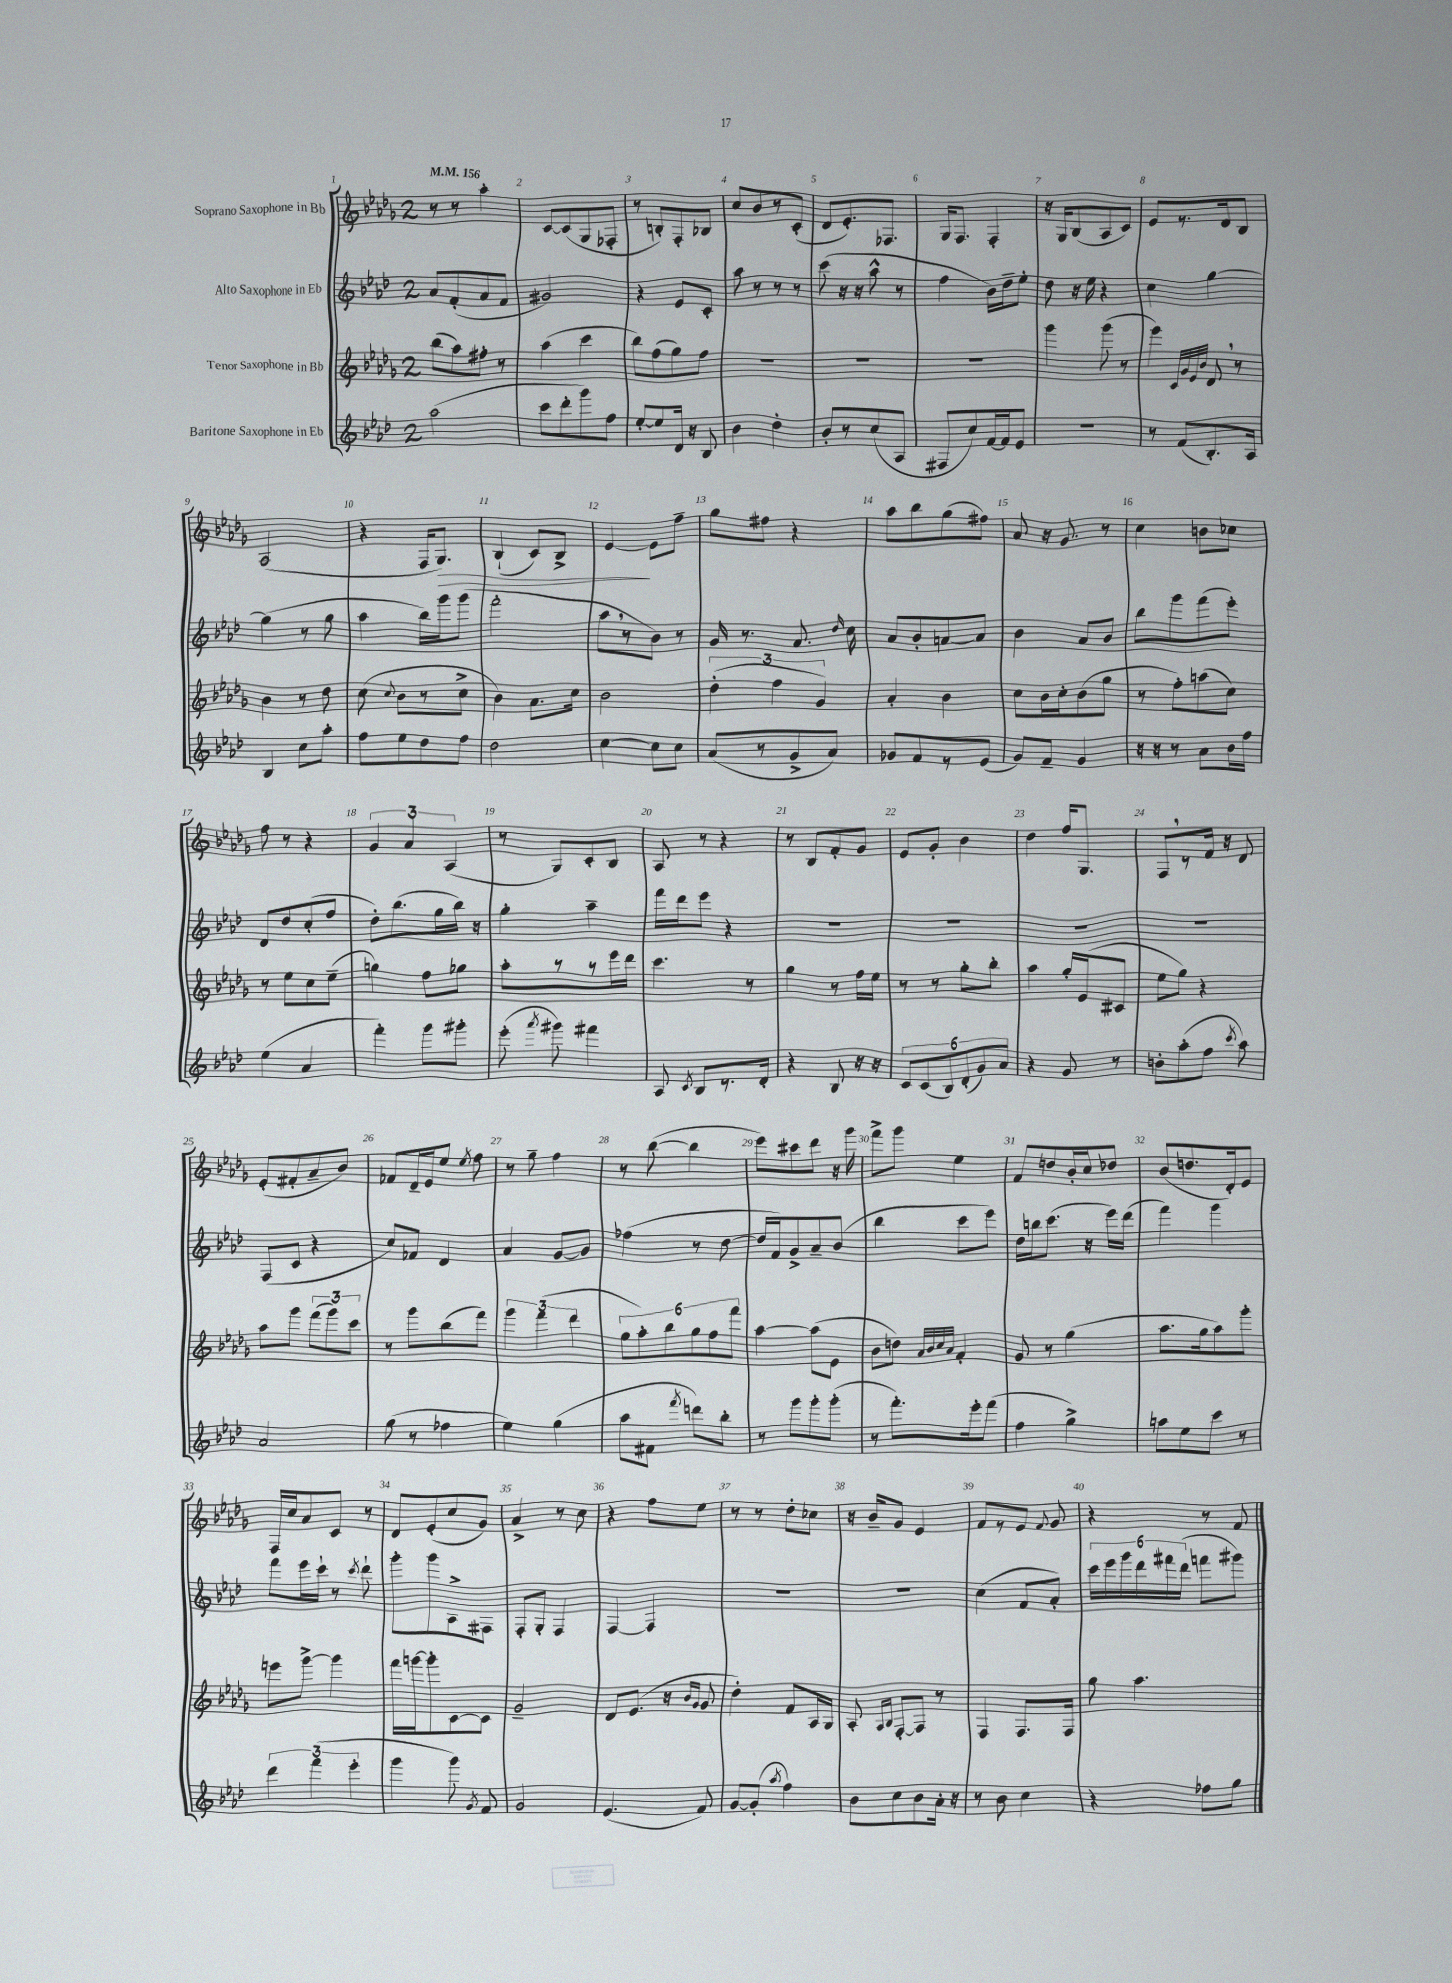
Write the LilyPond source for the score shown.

<<
\new StaffGroup <<
\new Staff = "s0" \with { instrumentName = "Soprano Saxophone in Bb" } {
    \clef treble \key des \major \once \override Staff.TimeSignature.style = #'single-digit \time 2/4 \tempo 4 = 156
    \autoBeamOff r8 r8 aes''4-. |
    c'8[~ c'8( ges8 fes8]-. |
    r8 b8[-.) f8-. bes8] |
    c''8[ bes'8 r8 c'8]-.( |
    des'8[ ees'8.-.) fes8.] |
    ges16[ f8.] f4-. |
    r16 ges16[ bes8( aes8 c'8]) |
    ees'8[ r8. des'16 bes8] |
    aes2( |
    r4 f16[ ges8.]\>) |
    bes4-!( c'8[) bes8]-> |
    ees'4~\! ees'8[ f''8]-- |
    ges''8[ fis''8] r4 |
    aes''8[ bes''8 ges''8( fis''8]) |
    aes'8 r16 ges'8. r8 |
    c''4 b'8[ ces''8] |
    f''8 r8 r4 |
    \tuplet 3/2 { ges'4 aes'4 aes4( } |
    r8 ges8[) c'8-. bes8] |
    aes8 r8 r4 |
    r8 bes8[ f'8-. ges'8] |
    ees'8[ ges'8]-. bes'4 |
    des''4 f''16[ ges8.] |
    f8[ \breathe r8 f'16] r16 des'8 |
    ees'8[-.( fis'8-. aes'8-- bes'8]) |
    fes'8[ des'16-- ees'16 ees''8] \acciaccatura { ees''8 } f''8 |
    r8 ges''8-- f''4 |
    r8 bes''8~( bes''4 |
    ees'''8[) cis'''8 des'''8] r16 ges'''16 |
    f'''8[-> ges'''8] ees''4 |
    f'8[ d''8 bes'16-. c''16 des''8] |
    bes'8[( d''8. des'16-.) ees'8] |
    f16[ c''16 aes'8 c'8] r8 |
    des'8[ ees'8-.( c''8 ges'8]) |
    aes'4-> r8 c''8 |
    r4 f''8[ ees''8] |
    r8 r8 des''8[-. ces''8] |
    r16 bes'16[-- ges'8] ees'4 |
    f'8[ r8 ees'8] \appoggiatura { f'8 } ges'8 |
    r4 r8 f'8 \bar "|." |
}
\new Staff = "s1" \with { instrumentName = "Alto Saxophone in Eb" } {
    \clef treble \key aes \major \once \override Staff.TimeSignature.style = #'single-digit \time 2/4
    \autoBeamOff aes'8[ f'8-.( aes'8 f'8] |
    gis'2) |
    r4 ees'8[ c'8]-. |
    aes''8 r8 r8 r8 |
    c'''8( r16 r16 aes''8-^ r8 |
    f''4 bes'16[) des''16-- ees''8]-. |
    des''8 r16 ees''16 r4 |
    c''4 g''4~ |
    g''4( r8 g''8 |
    aes''4 bes''16[) g'''16 g'''8]( |
    f'''2-. |
    aes''8[ \breathe r8 bes'8]) r8 |
    g'16 r8. aes'8. \grace { des''16 } c''16 |
    aes'8[ bes'8-. a'8~ a'8] |
    bes'4 aes'8[ bes'8] |
    bes''8[ g'''8 f'''8( ees'''8]-.) |
    des'8[ des''8 c''8-.( f''8] |
    des''8[-.) bes''8.( g''16 bes''16]) r16 |
    g''4-. aes''4-- |
    f'''16[ des'''16 ees'''8] r4 |
    R2 |
    R2 |
    R2 |
    R2 |
    f8[( c'8] r4 |
    c''8[) fes'8] des'4 |
    aes'4 g'8[~ g'8] |
    fes''4( r8 des''8~ |
    des''16[ f'16) g'8-> aes'8-- bes'8]( |
    bes''4 c'''8[ ees'''8]) |
    des''16[ b''16 c'''8.]( r16 ees'''16[) des'''16]( |
    f'''4) g'''4 |
    f'''8[ ees'''16 c'''16]-! r8 \acciaccatura { c'''8 } des'''8-! |
    g'''8[-. g'''8 aes8-> fis8] |
    f8[-. g8]-. f4 |
    f4~ f4 |
    R2 |
    R2 |
    c''4( f'8[ aes'8]-.) |
    \tuplet 6/4 { c'''16[ ees'''16 g'''16 des'''16 fis'''16 des'''16]( } f'''8[ gis'''8]) \bar "|." |
}
\new Staff = "s2" \with { instrumentName = "Tenor Saxophone in Bb" } {
    \clef treble \key des \major \once \override Staff.TimeSignature.style = #'single-digit \time 2/4
    \autoBeamOff bes''8[( aes''8) fis''8]-. r8 |
    aes''4( c'''4 |
    bes''8[) f''8( ges''8) f''8] |
    R2 |
    R2 |
    R2 |
    ges'''4 ges'''8( r8 |
    ees'''4) \grace { c'32[ ges'32 ees'32 bes'32] } des'8 \breathe r8 |
    bes'4 r8 des''8 |
    c''8( \appoggiatura { c''8 } bes'8[ r8 c''8]-> |
    bes'4) aes'8.[ c''16] |
    bes'2 |
    \tuplet 3/2 { des''4-.( f''4 ges'4) } |
    aes'4-. bes'4 |
    c''8[ bes'16 c''16-. bes'8( ges''8] |
    r8 f''8[-.) a''8( c''8]) |
    r8 ees''8[ c''8 ees''8]--( |
    g''4) f''8[ ges''8] |
    aes''8[-. r8 r8 ees'''16 des'''16] |
    c'''4. r8 |
    ges''4 r8 f''16[ ees''16] |
    r8 r8 ges''8[-. bes''8]-. |
    aes''4 ges''16[-. ees'16( cis'8] |
    ees''8[ ges''8]) r4 |
    aes''8[ ges'''8] \tuplet 3/2 { f'''8[( ges'''8) c'''8] } |
    r8 ges'''8[ bes''8( f'''8]) |
    \tuplet 3/2 { ges'''4 f'''4( des'''4 } |
    \tuplet 6/4 { ges''8[ aes''8-.) bes''8 ges''8 f''8 f'''8] } |
    aes''4~ aes''8[( ees'8] |
    bes'8[ d''8]) \grace { aes'32[ bes'32 c''32 aes'32] } f'4-. |
    ges'8 r8 ges''4( |
    aes''8.[ ges''16 aes''8) ges'''8]-. |
    e'''8[ ges'''8]~-> ges'''4 |
    f'''16[ g'''16~ g'''8-. c'8~ c'8] |
    ges'2-- |
    des'8[ ees'8.]( r16 \grace { bes'16[ ges'16] } ges'8 |
    des''4-.) f'8[ aes16 ges16] |
    aes8-. \grace { aes16[ bes16] } f8[~-. f8] r8 |
    f4 f8.[ f16] |
    ges''8 aes''4. \bar "|." |
}
\new Staff = "s3" \with { instrumentName = "Baritone Saxophone in Eb" } {
    \clef treble \key aes \major \once \override Staff.TimeSignature.style = #'single-digit \time 2/4
    \autoBeamOff aes''2( |
    c'''8[ des'''8-. g'''8) f''8] |
    ees''8[~-. ees''8 des'16] r16 bes8 |
    bes'4 des''4-. |
    bes'8[-. r8 c''8( aes8] |
    fis8[ c''8) f'16~ f'16 ees'8] |
    R2 |
    r8 f'8[( bes8.-.) aes16] |
    bes4 c''8[ aes''8]-. |
    f''8[ ees''8 des''8 f''8] |
    des''2 |
    c''4~ c''8[ c''8] |
    aes'8[( r8 g'8-> aes'8]) |
    ges'8[ f'8 r8 ees'8]( |
    g'8[) f'8]-- g'4 |
    r16 r16 r8 aes'8[ bes'16 f''16] |
    ees''4( aes'4 |
    f'''4-.) g'''8[ gis'''8]-. |
    ees'''8-.( \acciaccatura { aes'''8 } gis'''8) fis'''4 |
    aes8 \acciaccatura { c'8 } bes8[ r8. des'16]-. |
    r4 bes8 r16 r16 |
    \tuplet 6/4 { c'8[ c'8( bes8) des'8-.( g'8) aes'8] } |
    r4 g'8 r8 |
    b'8[-. aes''8-.( f''8] \acciaccatura { c'''8 } aes''8) |
    aes'2 |
    g''8( r8 fes''4 |
    ees''4) g''4( |
    aes''8[ fis'8] \acciaccatura { f'''8 } d'''8[) bes''8]-. |
    r8 g'''8[ g'''8-. g'''8]-.( |
    r8 f'''8.[-.) ees'''16-. f'''8]( |
    f''4 g''4->) |
    a''8[ ees''8 c'''8] r8 |
    \tuplet 3/2 { des'''4 f'''4( ees'''4-. } |
    g'''4 g'''8) \acciaccatura { g'8 } f'8 |
    g'2 |
    ees'4.( f'8) |
    g'8[~ g'8]-.( \acciaccatura { aes''8 } f''4) |
    bes'8[ c''8 bes'8 aes'16]-. r16 |
    r8 bes'8 c''4 |
    r4 fes''8[ g''8] \bar "|." |
}
>>
>>
\layout { \context { \Score \override BarNumber.break-visibility = ##(#f #t #t) barNumberVisibility = #all-bar-numbers-visible } }
